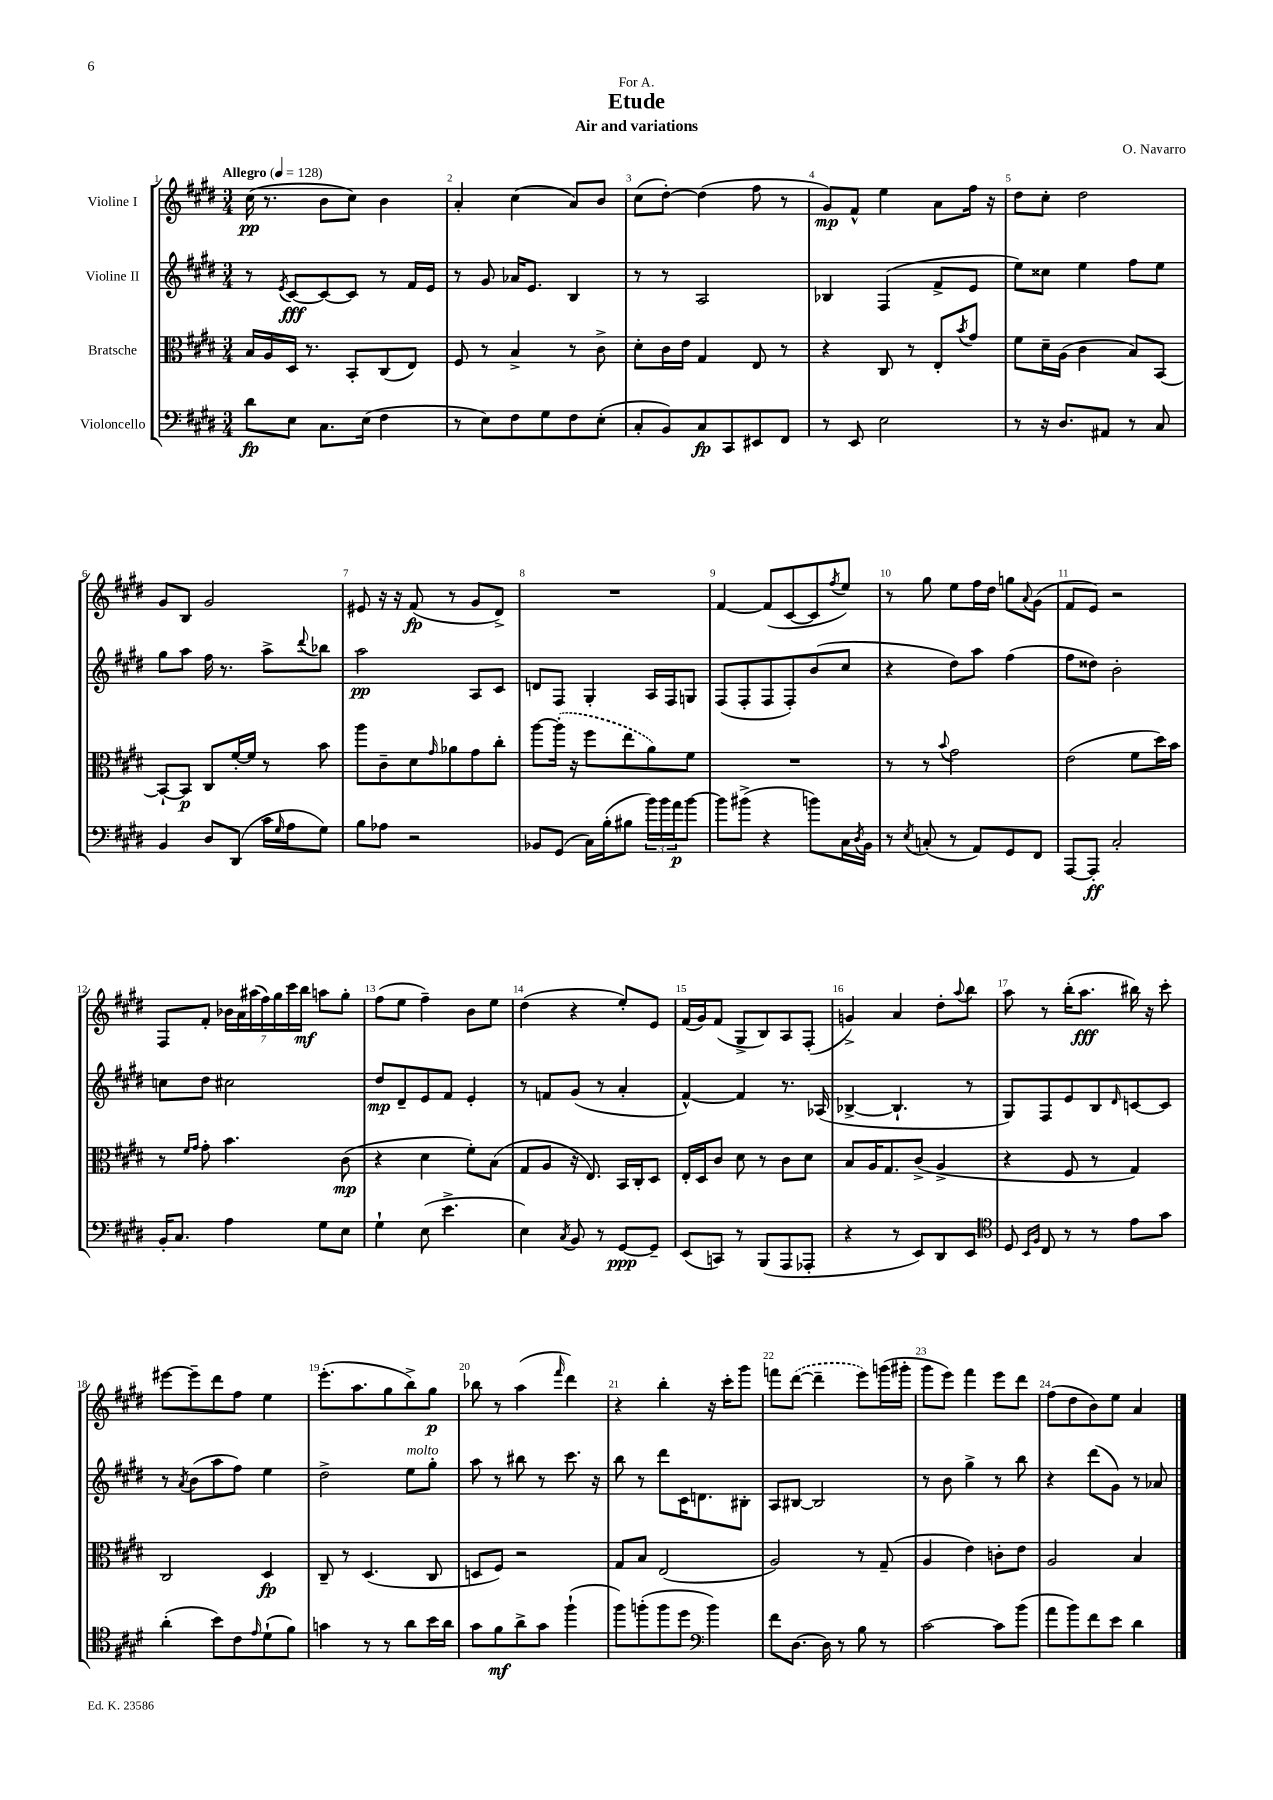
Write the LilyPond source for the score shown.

\header { title = "Etude" composer = "O. Navarro" subtitle = "Air and variations" dedication = "For A." }
<<
\new StaffGroup <<
\new Staff = "s0" \with { instrumentName = "Violine I" } {
    \clef treble \key e \major \numericTimeSignature \time 3/4 \tempo "Allegro" 4 = 128
    cis''16\pp( r8. b'8 cis''8) b'4 |
    a'4-. cis''4( a'8) b'8 |
    cis''8( dis''8~-.) dis''4( fis''8 r8 |
    gis'8\mp) fis'8-^ e''4 a'8 fis''16 r16 |
    dis''8 cis''8-. dis''2 |
    gis'8 b8 gis'2 |
    eis'8 r16 r16 fis'8\fp( r8 gis'8 dis'8->) |
    R2. |
    fis'4~ fis'8( cis'8~ cis'8 \acciaccatura { fis''8 } e''8) |
    r8 gis''8 e''8 fis''16 dis''16 g''8 \appoggiatura { a'8 } gis'8( |
    fis'8 e'8) r2 |
    fis8 fis'8-. \tuplet 7/4 { bes'16 a'16 ais''16( fis''16) gis''16 cis'''16 b''16\mf } a''8 gis''8-. |
    fis''8( e''8 fis''4--) b'8 e''8 |
    dis''4( r4 e''8-.) e'8 |
    fis'16( gis'16) fis'8( gis8-> b8) a8 fis8-.( |
    g'4->) a'4 dis''8-. \appoggiatura { a''8 } b''8 |
    a''8 r8 b''16-.( a''8.\fff bis''16) r16 cis'''8-. |
    eis'''8~ eis'''8-- dis'''8 fis''8 e''4 |
    e'''8.-.( a''8. gis''8 b''8->) gis''8\p |
    bes''8 r8 a''4( \grace { fis'''16 } dis'''4) |
    r4 b''4-. r16 cis'''16-. gis'''8 |
    f'''8 \once \slurDashed dis'''8~( dis'''4-- e'''8) g'''16( gis'''16-. |
    gis'''8 e'''8) fis'''4 e'''8 dis'''8 |
    fis''8( dis''8 b'8) e''8 a'4 \bar "|." |
}
\new Staff = "s1" \with { instrumentName = "Violine II" } {
    \clef treble \key e \major \numericTimeSignature \time 3/4
    r8 \acciaccatura { e'8 } cis'8~\fff cis'8~ cis'8 r8 fis'16 e'16 |
    r8 gis'8 aes'16 e'8. b4 |
    r8 r8 a2 |
    bes4 fis4( fis'8-> e'8 |
    e''8) cisis''8 e''4 fis''8 e''8 |
    gis''8 a''8 fis''16 r8. a''8-> \appoggiatura { dis'''8 } bes''8 |
    a''2\pp a8 cis'8 |
    d'8 fis8 gis4-. a16 fis16 g8 |
    fis8( fis8-. fis8 fis8-.) b'8( cis''8 |
    r4 dis''8) a''8 fis''4( |
    fis''8 disis''8) b'2-. |
    c''8 dis''8 cis''2 |
    dis''8\mp dis'8-- e'8 fis'8 e'4-. |
    r8 f'8 gis'8( r8 a'4-. |
    fis'4~-^) fis'4 r8. aes16( |
    bes4~-> bes4.-! r8 |
    gis8) fis8 e'8 b8 \grace { dis'16 } c'8~ c'8 |
    r8 \acciaccatura { a'8 } b'8( a''8 fis''8) e''4 |
    dis''2-> e''8^\markup { \italic "molto" } gis''8-. |
    a''8 r8 bis''8 r8 cis'''8. r16 |
    b''8 r8 dis'''8 cis'16 d'8. bis8-. |
    a8 bis8~ bis2 |
    r8 b'8 gis''4-> r8 b''8 |
    r4 dis'''8( gis'8) r8 aes'8 \bar "|." |
}
\new Staff = "s2" \with { instrumentName = "Bratsche" } {
    \clef alto \key e \major \numericTimeSignature \time 3/4
    b16 a16 dis16 r8. b,8-. cis8( e8) |
    fis8 r8 b4-> r8 cis'8-> |
    dis'8-. cis'16 e'16 gis4 e8 r8 |
    r4 cis8 r8 e8-. \acciaccatura { b'8 } gis'8 |
    fis'8 dis'16-- a16( cis'4 b8) b,8~ |
    b,8~-! b,8\p cis8 fis'16~-. fis'16 r8 b'8 |
    a''8 cis'8-- dis'8 \grace { gis'16 } aes'8 gis'8 cis''8-. |
    a''8~ \once \slurDashed a''16-.( r16 fis''8 e''8 a'8) fis'8 |
    R2. |
    r8 r8 \appoggiatura { b'8 } gis'2 |
    e'2( fis'8 dis''16) b'16 |
    r8 \grace { fis'16 gis'16 } gis'8-. b'4. cis'8\mp( |
    r4 dis'4 fis'8-.) b8( |
    gis8 a8 r16 e8.) b,16 cis16-. dis8 |
    e16-. dis16 cis'8 dis'8 r8 cis'8 dis'8 |
    b8 a16 gis8. cis'8->( a4-> |
    r4 fis8 r8 gis4) |
    cis2 dis4\fp |
    cis8-- r8 dis4.( cis8 |
    d8 fis8) r2 |
    gis8 b8 e2( |
    a2) r8 gis8--( |
    a4 e'4) c'8-. e'8 |
    a2 b4 \bar "|." |
}
\new Staff = "s3" \with { instrumentName = "Violoncello" } {
    \clef bass \key e \major \numericTimeSignature \time 3/4
    dis'8\fp e8 cis8. e16( fis4 |
    r8 e8) fis8 gis8 fis8 e8-.( |
    cis8-. b,8) cis8\fp cis,8 eis,8 fis,8 |
    r8 e,8 e2 |
    r8 r16 dis8. ais,8 r8 cis8 |
    b,4 dis8 dis,8( cis'16 \grace { gis16 } a16 gis8) |
    b8 aes8 r2 |
    bes,8 gis,8( cis16) b16-.( bis8 \tuplet 3/2 { b'16) b'16 a'16\p } b'8~ |
    b'8 bis'8->( r4 b'8) cis16 \acciaccatura { dis8 } b,16 |
    r8 \acciaccatura { e8 } c8-.( r8 a,8) gis,8 fis,8 |
    a,,8~ a,,8-.\ff cis2-. |
    b,16-. cis8. a4 gis8 e8 |
    gis4-! e8( e'4.-> |
    e4) \acciaccatura { cis8 } b,8 r8 gis,8~\ppp gis,8-- |
    e,8( c,8) r8 b,,8( a,,8 aes,,8-. |
    r4 r8 e,8) dis,8 e,8 |
    \clef tenor dis8 \grace { b,16 fis16 } cis8 r8 r8 e'8 gis'8 |
    a'4-.( b'8) cis'8 \grace { e'16 } dis'8-!( fis'8) |
    g'4 r8 r8 a'8 b'16 a'16 |
    gis'8 fis'8\mf a'8-> gis'8 fis''4-!( |
    fis''8) f''8-.( f''8 dis''8 \clef bass b'4) |
    fis'8 dis8.~ dis16 r8 b8 r8 |
    cis'2~ cis'8 b'8( |
    a'8 b'8) fis'8 e'8 dis'4 \bar "|." |
}
>>
>>
\layout { \context { \Score \override BarNumber.break-visibility = ##(#f #t #t) barNumberVisibility = #all-bar-numbers-visible } }
